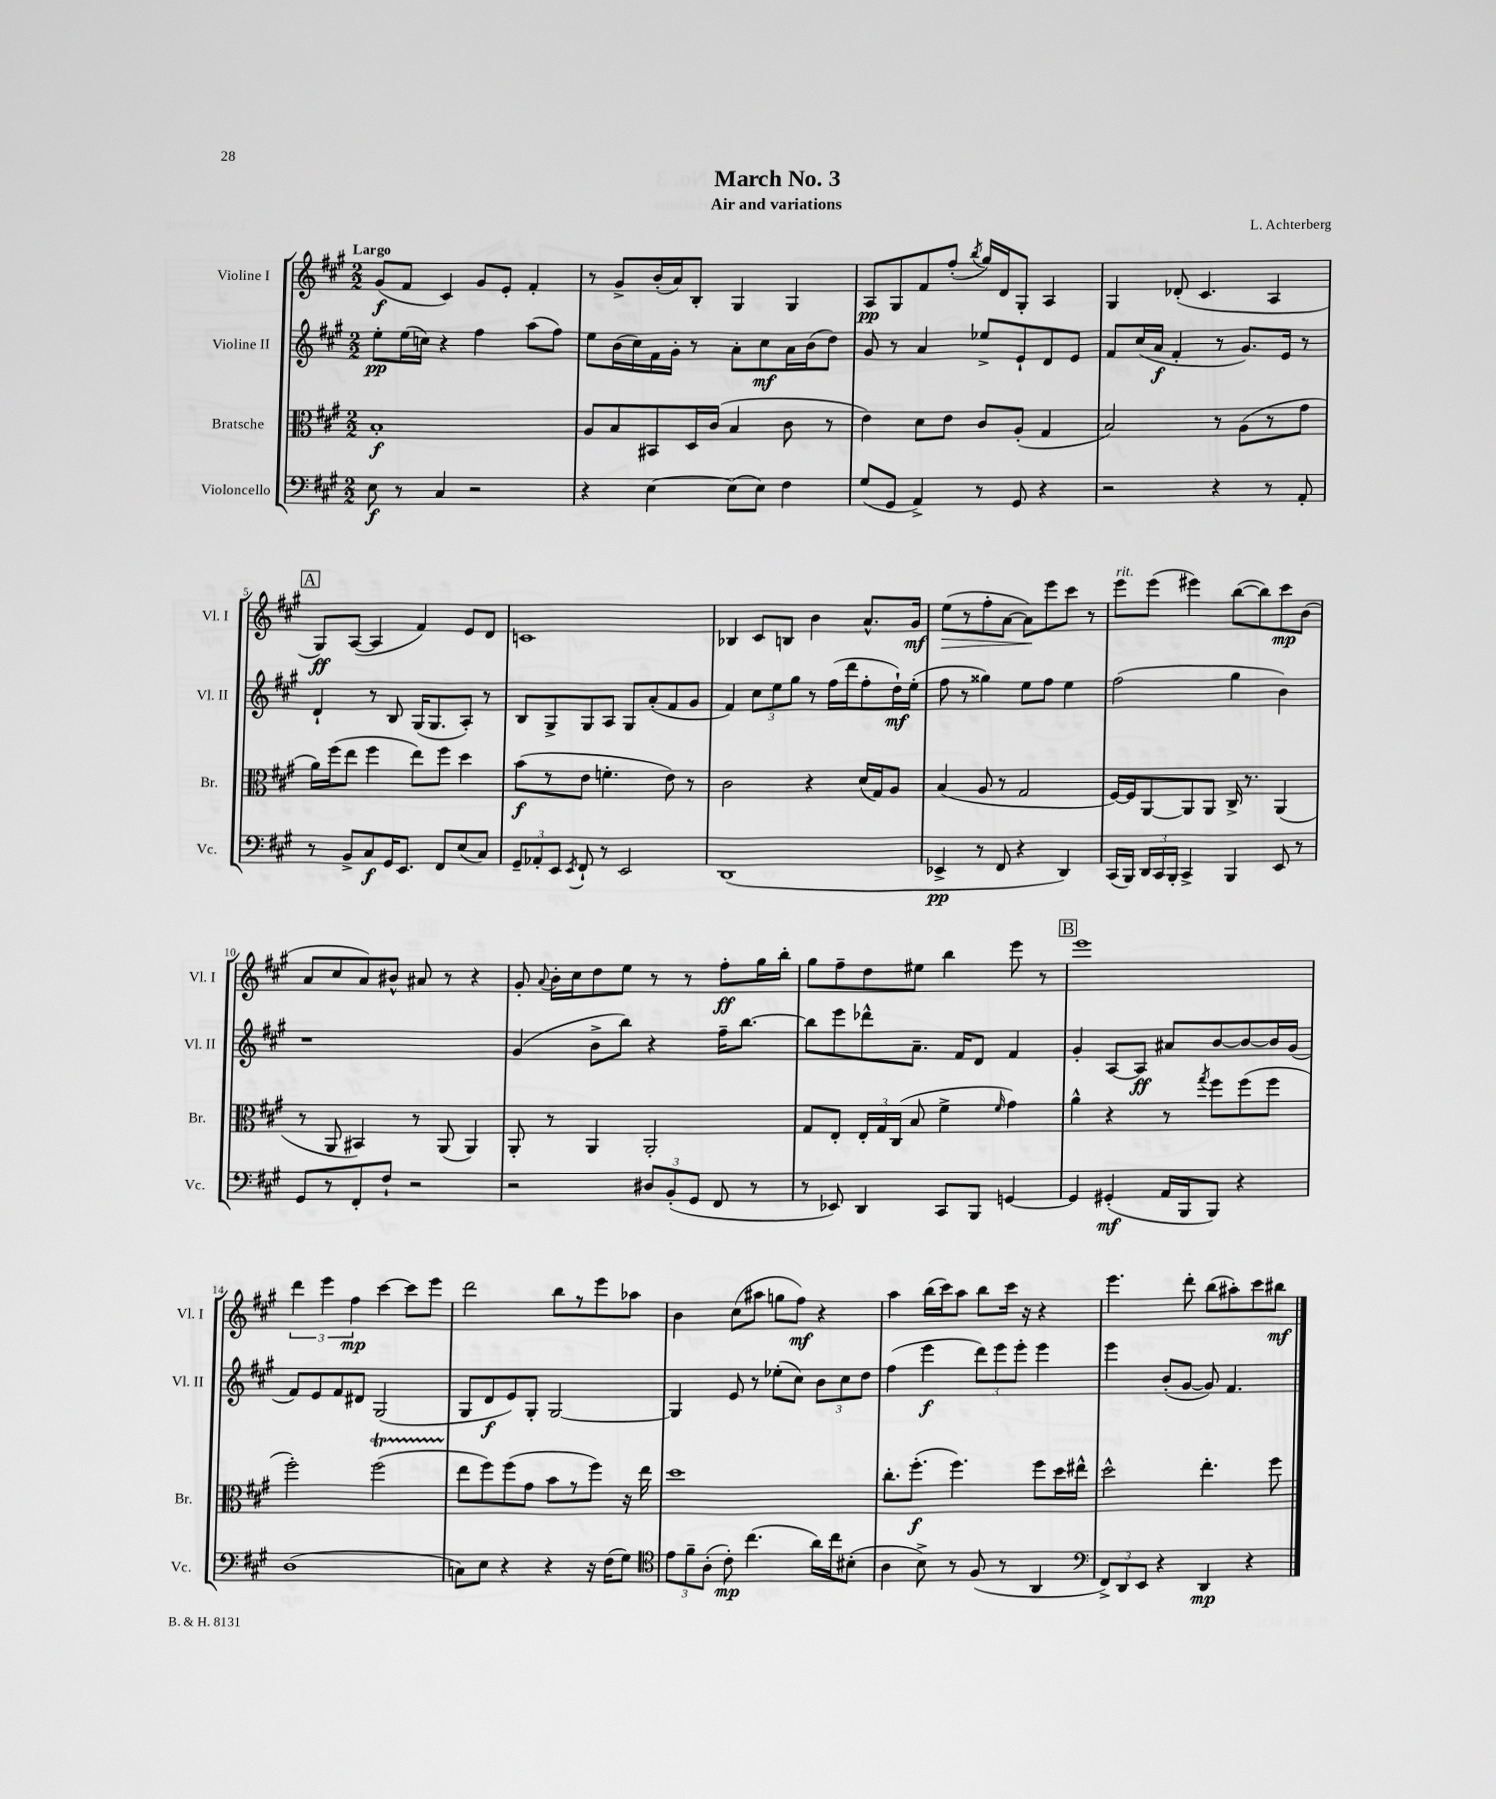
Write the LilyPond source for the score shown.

\header { title = "March No. 3" composer = "L. Achterberg" subtitle = "Air and variations" }
<<
\new StaffGroup <<
\new Staff = "s0" \with { instrumentName = "Violine I" shortInstrumentName = "Vl. I" } {
    \clef treble \key a \major \numericTimeSignature \time 2/2 \tempo "Largo"
    \autoBeamOff gis'8[\f( fis'8] cis'4) gis'8[ e'8]-. fis'4-. |
    r8 gis'8[-> b'16-.( a'16) b8]-. gis4 gis4 |
    a8[\pp gis8 fis'8 fis''8]-.( \acciaccatura { b''8 } gis''16[) d'16 gis8]-. a4 |
    gis4 des'8-.( cis'4. a4 |
    \mark \markup { \box "A" } gis8[\ff) a8]~( a4 fis'4) e'8[ d'8] |
    c'1 |
    bes4 cis'8[ b8] b'4 a'8.[-^ gis'16]\mf |
    e''8[\>( r8 fis''8-. a'8]~ a'8[\!) e'''8 cis'''8] r8 |
    e'''8[^\markup { \italic "rit." } e'''8]( eis'''4) b''8[~( b''8) cis'''8\mp b'8]( |
    a'8[ cis''8 a'8) bis'8]-^ ais'8 r8 r4 |
    gis'8-. \appoggiatura { a'8 } b'16[-. cis''16 d''8 e''8] r8 r8 fis''8[-.\ff gis''16 b''16]-. |
    gis''8[ fis''8-- d''8 eis''8] b''4 e'''8 r8 |
    \mark \markup { \box "B" } e'''1 |
    \tuplet 3/2 { d'''4 e'''4 fis''4\mp } cis'''4~ cis'''8[ e'''8] |
    d'''2 b''8[ r8 e'''8 aes''8] |
    b'4 cis''8[( ais''8] g''8[ fis''8]\mf) r4 |
    a''4 b''16[( cis'''16) a''8] b''8[ cis'''16] r16 r4 |
    e'''4. d'''8-. b''8[( ais''8-.) cis'''8 bis''8]\mf \bar "|." |
}
\new Staff = "s1" \with { instrumentName = "Violine II" shortInstrumentName = "Vl. II" } {
    \clef treble \key a \major \numericTimeSignature \time 2/2
    \autoBeamOff e''8[-.\pp e''16( c''16]) r4 fis''4 a''8[( fis''8]) |
    e''8[ b'16( cis''16) fis'16 gis'16]-. r8 a'8[-. cis''8\mf a'16 b'16( d''8]) |
    gis'8 r8 a'4 ees''8[-> e'8-! d'8 e'8] |
    fis'8[ cis''16( a'16]\f fis'4-. r8 gis'8.[) e'16] r8 |
    \mark \markup { \box "A" } d'4-! r8 b8 gis16[( gis8. a8]-.) r8 |
    b8[ gis8-> gis8 a8] gis8[ a'8-.( fis'8 gis'8] |
    fis'4) \tuplet 3/2 { cis''8[ e''8 gis''8] } r8 fis''16[( d'''16 fis''8-. d''16-!\mf) e''16]-.( |
    fis''8 r8 gisis''4) e''8[ fis''8] e''4 |
    fis''2( gis''4 b'4) |
    r1 |
    gis'4( b'8[-> b''8]) r4 fis''16[-- b''8.]~ |
    b''8[ e'''8 des'''8-^ a'8.]-- fis'16[ d'8] fis'4 |
    \mark \markup { \box "B" } gis'4-. a8[~ a8]\ff ais'8[ b'8~ b'8~ b'16 gis'16]( |
    fis'8[) e'8 fis'8 dis'8] gis2( |
    gis8[ d'8\f e'8) gis8]-. gis2~ |
    gis4 e'8 r8 ees''8[-.( cis''8]) \tuplet 3/2 { b'8[ cis''8 d''8] } |
    fis''4( e'''4\f \tuplet 3/2 { d'''8[) e'''8 e'''8]-. } e'''4 |
    e'''4 b'8[-.( gis'8]~ gis'8) fis'4. \bar "|." |
}
\new Staff = "s2" \with { instrumentName = "Bratsche" shortInstrumentName = "Br." } {
    \clef alto \key a \major \numericTimeSignature \time 2/2
    \autoBeamOff b1-.\f |
    a8[ b8 bis,8 d16 cis'16]( b4 cis'8 r8 |
    e'4) d'8[ e'8] cis'8[ a8]-.( gis4 |
    b2) r8 a8[( r8 gis'8] |
    \mark \markup { \box "A" } a'16[) fis''16( e''8] fis''4 e''8[) fis''8] d''4 |
    b'8[\f( r8 e'8] f'4.-. e'8) r8 |
    cis'2 r4 d'16[( gis16) a8] |
    b4( a8 r8 gis2 |
    fis16[~) fis16 a,8~ a,8 a,8] cis16-> r8. a,4( |
    r8 a,8 bis,4) r8 a,8( a,4) |
    a,8-. r8 a,4 a,2-. |
    gis8[ e8]-. \tuplet 3/2 { e16[-. gis16 cis16]( } b8 fis'4-> \grace { fis'16 } gis'4) |
    \mark \markup { \box "B" } a'4-^ r4 r8 \acciaccatura { gis''8 } fis''8[ fis''8( fis''8] |
    fis''2-.) fis''2\startTrillSpan( |
    e''8[\stopTrillSpan fis''8) fis''8( gis'8] b'8[ r8 fis''8]) r16 e''16 |
    d''1 |
    cis''8.[-. fis''8.]-.\f( fis''4.) fis''8[ d''16 eis''16]-^ |
    d''2-^ e''4.-. fis''8 \bar "|." |
}
\new Staff = "s3" \with { instrumentName = "Violoncello" shortInstrumentName = "Vc." } {
    \clef bass \key a \major \numericTimeSignature \time 2/2
    \autoBeamOff e8\f r8 cis4 r2 |
    r4 e4~ e8[( e8]) fis4 |
    gis8[( gis,8] a,4->) r8 gis,8 r4 |
    r2 r4 r8 a,8-. |
    \mark \markup { \box "A" } r8 b,8[-> cis8\f gis,16 e,8.] fis,8[ e8( cis8]) |
    \tuplet 3/2 { gis,8[-- aes,8-. e,8] } \acciaccatura { e,8 } fis,8-! r8 e,2 |
    d,1( |
    ees,4->\pp r8 fis,8 r4 d,4) |
    cis,16[( b,,16]) \tuplet 3/2 { d,16[ cis,16 b,,16]-. } cis,4-> b,,4 e,8 r8 |
    gis,8[ r8 fis,8-. fis8]-! r2 |
    r2 \tuplet 3/2 { dis8[ b,8-.( gis,8] } fis,8 r8 |
    r8 ees,8) d,4 cis,8[ b,,8] g,4~ |
    \mark \markup { \box "B" } g,4 gis,4-.\mf( a,16[ b,,16 b,,8]) r4 |
    d1( |
    c8[) e8] r4 r4 r16 fis16[( gis8]) |
    \clef tenor \tuplet 3/2 { e'8[ fis'8-- a8]-.( } cis'8-.\mp) cis''4.( a'16[) cis''16 bis8]-.( |
    a4 b8->) r8 fis8( r8 a,4 |
    \clef bass \tuplet 3/2 { fis,8[->) d,8 e,8] } r4 d,4\mp r4 \bar "|." |
}
>>
>>
